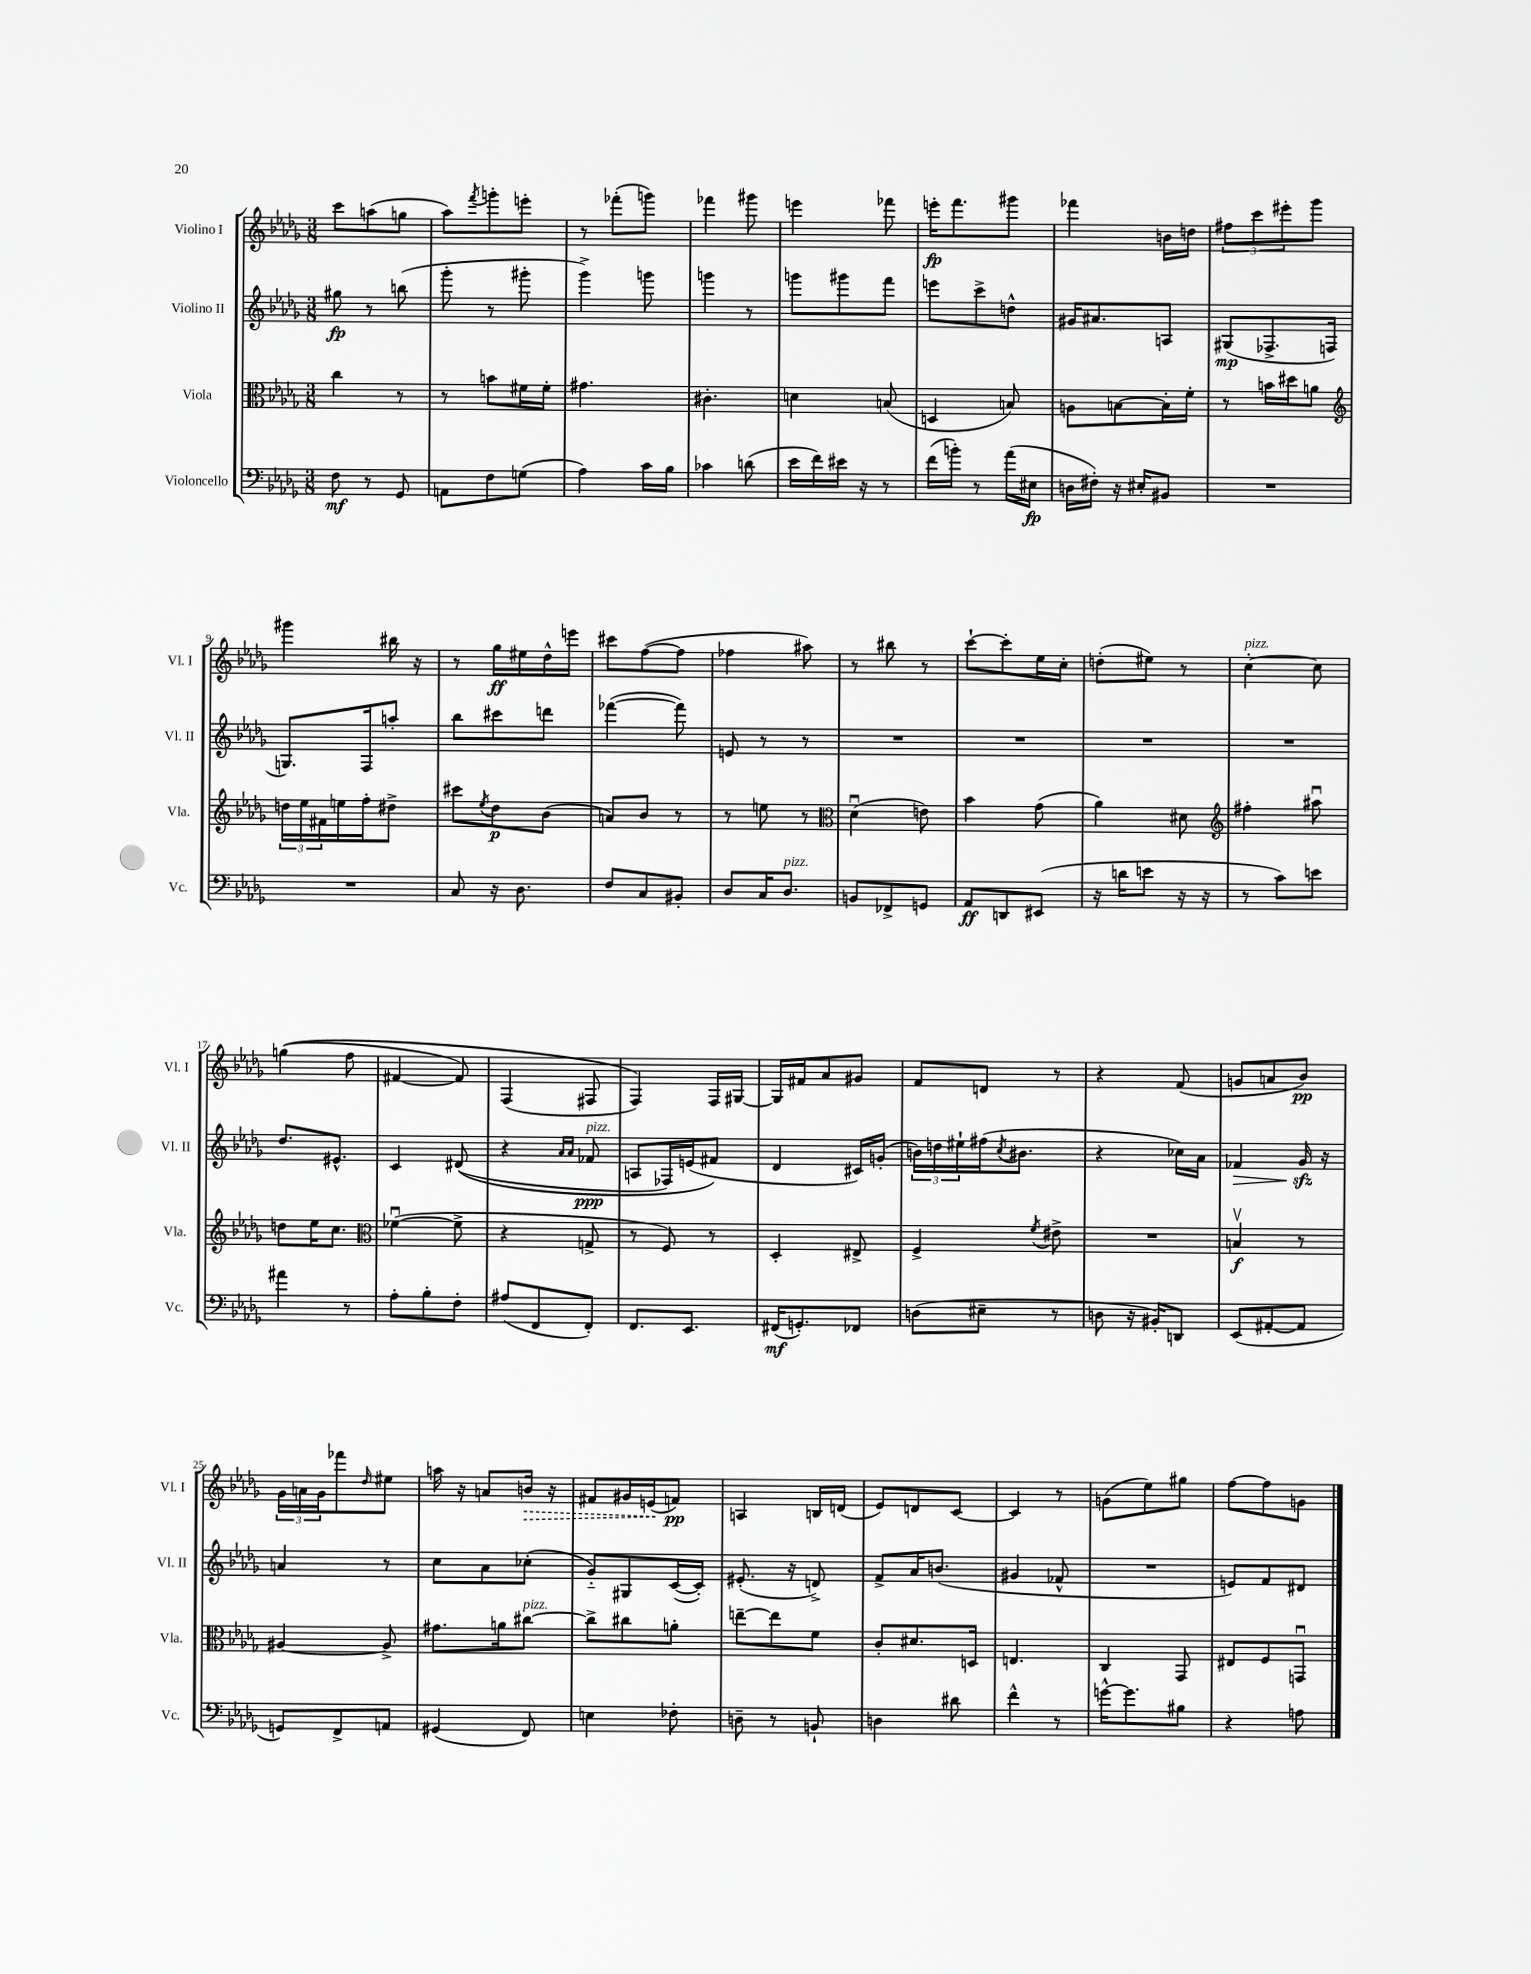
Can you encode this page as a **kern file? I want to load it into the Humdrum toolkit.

**kern	**dynam	**kern	**dynam	**kern	**dynam	**kern	**dynam
*part4	*part4	*part3	*part3	*part2	*part2	*part1	*part1
*staff4	*staff4	*staff3	*staff3	*staff2	*staff2	*staff1	*staff1
*I"Violoncello	*	*I"Viola	*	*I"Violino II	*	*I"Violino I	*
*I'Vc.	*	*I'Vla.	*	*I'Vl. II	*	*I'Vl. I	*
*clefF4	*	*clefC3	*	*clefG2	*	*clefG2	*
*k[b-e-a-d-g-]	*	*k[b-e-a-d-g-]	*	*k[b-e-a-d-g-]	*	*k[b-e-a-d-g-]	*
*M3/8	*	*M3/8	*	*M3/8	*	*M3/8	*
=1	=1	=1	=1	=1	=1	=1	=1
8F\	mf	4cc\	.	8gg#X\	fp	8ccc\L	.
8r	.	.	.	8r	.	(8aan\	.
8GG-/	.	8r	.	(8bbn\	.	8ggn\J	.
=2	=2	=2	=2	=2	=2	=2	=2
8AAn\L	.	8r	.	8ggg-'\	.	8aa-\L)	.
.	.	.	.	.	.	8qfff/	.
8F\	.	8bn\L	.	8r	.	8gggn'\	.
(8Gn\J	.	16f#X\L	.	8ggg#X'\	.	8eeen'\J	.
.	.	16f#'\JJ	.	.	.	.	.
=3	=3	=3	=3	=3	=3	=3	=3
4A-\)	.	4.g#X\	.	4ggg-^\)	.	8r	.
.	.	.	.	.	.	(8fff-X'\L	.
16c\LL	.	.	.	8gggn\	.	8gggn\J)	.
16B-\JJ	.	.	.	.	.	.	.
=4	=4	=4	=4	=4	=4	=4	=4
4c-X\	.	4.c#X'\	.	4gggn\	.	4fff-X\	.
(8dn\	.	.	.	8r	.	8ggg#X\	.
=5	=5	=5	=5	=5	=5	=5	=5
16e-\LL	.	4dn\	.	8gggn\L	.	4eeen\	.
16f\)	.	.	.	.	.	.	.
16e#X\JJ	.	.	.	8ggg#X\	.	.	.
16r	.	.	.	.	.	.	.
8r	.	(8Bn/	.	8fff\J	.	8fff-X\	.
=6	=6	=6	=6	=6	=6	=6	=6
(16f\LL	.	4Dn/	.	8eeen\L	.	16eeen'\KL	fp
16bn'\JJ)	.	.	.	.	.	8.fff\	.
8r	.	.	.	8ccc^\	.	.	.
(16a-\LL	.	8Bn/)	.	8ddn^^\J	.	8ggg#X\J	.
16E#X\JJ	fp	.	.	.	.	.	.
=7	=7	=7	=7	=7	=7	=7	=7
16Dn\LL	.	8An\L	.	16g#X/KL	.	4fff-X\	.
16F#X'\JJ)	.	.	.	8.a#X/	.	.	.
16r	.	[8Bn\	.	.	.	.	.
16E#X'/KL	.	.	.	.	.	.	.
8BB#X/J	.	16B'\L]	.	8An/J	.	16bn\LL	.
.	.	16f'\JJ	.	.	.	16ddn\JJ	.
=8	=8	=8	=8	=8	=8	=8	=8
4.r	.	8r	.	(8G#X/L	mp	12ff#X\L	.
.	.	.	.	.	.	12ccc\	.
.	.	16bn\LL	.	8.F-X^/	.	.	.
.	.	.	.	.	.	12eee#X'\	.
.	.	16dd#X\J	.	.	.	.	.
.	.	8an\J	.	.	.	8ggg-\J	.
.	.	.	.	16Fn/Jk	.	.	.
!!LO:LB:g=z
=9	=9	=9	=9	=9	=9	=9	=9
*	*	*clefG2	*	*	*	*	*
4.r	.	24ddn\LL	.	8.Gn/L)	.	4ggg#X\	.
.	.	24ee-\	.	.	.	.	.
.	.	24f#X\	.	.	.	.	.
.	.	16een\	.	.	.	.	.
.	.	16ff'\J	.	16F/k	.	.	.
.	.	8dd#X^\J	.	8aan'/J	.	16bb#X\	.
.	.	.	.	.	.	16r	.
=10	=10	=10	=10	=10	=10	=10	=10
8C/	.	8ccc#X\L	.	8bb-\L	.	8r	.
.	.	8qee-/	.	.	.	.	.
16r	.	8dd-\	p	8ccc#X\	.	16gg-\LL	ff
8.D-\	.	.	.	.	.	16ee#X\	.
.	.	(8b-\J	.	8dddn\J	.	16dd-^^\	.
.	.	.	.	.	.	16eeen\JJ	.
=11	=11	=11	=11	=11	=11	=11	=11
8F/L	.	8an/L)	.	([4fff-X\	.	8ccc#X\L	.
8C/	.	8b-/J	.	.	.	([8ff\	.
8BB#X'/J	.	8r	.	8fff-\])	.	8ff\J]	.
=12	=12	=12	=12	=12	=12	=12	=12
8D-/L	.	8r	.	8en/	.	4ff-X\	.
16C/K	.	8een\	.	8r	.	.	.
!LO:TX:a:i:t=pizz.	!	!	!	!	!	!	!
8.D-/J	.	.	.	.	.	.	.
.	.	8r	.	8r	.	8aa#X\)	.
=13	=13	=13	=13	=13	=13	=13	=13
*	*	*clefC3	*	*	*	*	*
8BBn/L	.	(4d-u\	.	4.r	.	8r	.
8FF-X^/	.	.	.	.	.	8bb#X\	.
8GGn/J	.	8en\)	.	.	.	8r	.
=14	=14	=14	=14	=14	=14	=14	=14
8AA-/L	ff	4b-\	.	4.r	.	[8ccc`\L	.
8DDn/	.	.	.	.	.	8ccc'\]	.
(8EE#X/J	.	(8g-\	.	.	.	16ee-\L	.
.	.	.	.	.	.	16cc'\JJ	.
=15	=15	=15	=15	=15	=15	=15	=15
16r	.	4a-\)	.	4.r	.	(8ddn'\L	.
16dn\KL	.	.	.	.	.	.	.
8en\J	.	.	.	.	.	8ee#X\J)	.
16r	.	8d#X\	.	.	.	8r	.
16r	.	.	.	.	.	.	.
=16	=16	=16	=16	=16	=16	=16	=16
*	*	*clefG2	*	*	*	*	*
!	!	!	!	!	!	!LO:TX:a:i:t=pizz.	!
8r	.	4ff#X'\	.	4.r	.	[4cc'\	.
8c\L)	.	.	.	.	.	.	.
8en\J	.	8aa#Xu\	.	.	.	8cc\]	.
!!LO:LB:g=z
=17	=17	=17	=17	=17	=17	=17	=17
4a#X\	.	8ddn\L	.	8.dd-/L	.	((4ggn\	.
.	.	16ee-\K	.	.	.	.	.
.	.	8.cc\J	.	8.e#X^^/J	.	.	.
8r	.	.	.	.	.	8ff\	.
=18	=18	=18	=18	=18	=18	=18	=18
*	*	*clefC3	*	*	*	*	*
8A-'\L	.	([4f-Xu\	.	4c/	.	[4f#X/	.
8B-'\	.	.	.	.	.	.	.
8F'\J	.	8f-^\]	.	((8d#X/	.	8f#/])	.
=19	=19	=19	=19	=19	=19	=19	=19
(8A#X/L	.	4r	.	4r	.	(4F/	.
8FF/	.	.	.	.	.	.	.
.	.	.	.	16qqa-/LL	.	.	.
.	.	.	.	16qqa-/JJ	.	.	.
!	!	!	!	!LO:TX:a:i:t=pizz.	!	!	!
8FF'/J)	.	8Gn^/	.	8f-X/	ppp	8F#X/	.
=20	=20	=20	=20	=20	=20	=20	=20
8.FF/L	.	8r	.	8An/L	.	4F/))	.
.	.	8F/)	.	16F-X/L)	.	.	.
8.EE-/J	.	.	.	(16en/J	.	.	.
.	.	8r	.	8f#X/J)	.	16F/LL	.
.	.	.	.	.	.	[16G#X/JJ	.
=21	=21	=21	=21	=21	=21	=21	=21
(16FF#X/KL	mf	4D-'/	.	4d-/	.	16G#/LL]	.
8.GGn'/)	.	.	.	.	.	16f#X/J	.
.	.	.	.	.	.	8a-/	.
8FF-X/J	.	8E#X^/	.	16c#X/LL)	.	8g#X/J	.
.	.	.	.	(16gn'/JJ	.	.	.
=22	=22	=22	=22	=22	=22	=22	=22
(8Dn\L	.	4F^/	.	24bn\LL)	.	8f/L	.
.	.	.	.	24ddn\	.	.	.
.	.	.	.	24ee#X`\	.	.	.
8E#X~\J	.	.	.	(16ff#X\J	.	8dn/J	.
.	.	.	.	8qcc/	.	.	.
.	.	.	.	8.b#X\J	.	.	.
.	.	8qf/	.	.	.	.	.
8r	.	8e#X^\	.	.	.	8r	.
=23	=23	=23	=23	=23	=23	=23	=23
8Dn\	.	4.r	.	4r	.	4r	.
16r	.	.	.	.	.	.	.
16BB#X'/KL)	.	.	.	.	.	.	.
8DDn/J	.	.	.	16cc-X\LL)	.	(8f/	.
.	.	.	.	16a-\JJ	.	.	.
=24	=24	=24	=24	=24	=24	=24	=24
!	!	!	!	!	!LO:HP:b	!	!
(8EE-/L	.	4Bnv/	f	4f-X/	>	8gn/L	.
[8AA#X'/	.	.	.	.	.	8an/	.
8AA#/J]	.	8r	.	16g-zz/	.	8b-/J)	pp
.	.	.	.	16r	]	.	.
!!LO:LB:g=z
=25	=25	=25	=25	=25	=25	=25	=25
8GGn/L)	.	[4A#X/	.	4an/	.	24g-\LL	.
.	.	.	.	.	.	24an\	.
.	.	.	.	.	.	24g-\J	.
8FF^/	.	.	.	.	.	8fff-X\	.
.	.	.	.	.	.	16qqdd-/	.
8AAn/J	.	8A#^/]	.	8r	.	8ee#X\J	.
=26	=26	=26	=26	=26	=26	=26	=26
(4GG#X/	.	8.g#X\L	.	8cc\L	.	16aan\	.
.	.	.	.	.	.	16r	.
.	.	.	.	8a-\	.	8an/L	.
.	.	16an\k	.	.	.	.	.
!	!	!LO:TX:a:i:t=pizz.	!	!	!	!	!
!	!	!	!	!	!	!	!LO:HP:b
8FF/)	.	[8cc#X\J	.	(8cc-X'\J	.	16bn/Jk	>
.	.	.	.	.	.	16r	.
=27	=27	=27	=27	=27	=27	=27	=27
4En\	.	8cc#^\L]	.	8g-/L)	.	8f#X/L	.
.	.	8cc#X\	.	8G#X/	.	16g#X/L	.
.	.	.	.	.	.	(16en/J	.
8F-X'\	.	8an'\J	.	([16c/L	.	8fn/J)	] pp
.	.	.	.	16c'/JJ])	.	.	.
=28	=28	=28	=28	=28	=28	=28	=28
8Dn~\	.	[8een~\L	.	(8.e#X'/	.	4An/	.
8r	.	8ee\]	.	.	.	.	.
.	.	.	.	16r	.	.	.
8BBn`/	.	8f\J	.	8dn^/)	.	16Bn/LL	.
.	.	.	.	.	.	(16dn/JJ	.
=29	=29	=29	=29	=29	=29	=29	=29
4Dn\	.	8c'/L	.	8f^/L	.	8e-/L)	.
.	.	8.d#X/	.	16a-/K	.	8dn/	.
.	.	.	.	(8.bn/J	.	.	.
8d#X\	.	.	.	.	.	[8c/J	.
.	.	16Dn/Jk	.	.	.	.	.
=30	=30	=30	=30	=30	=30	=30	=30
4f^^\	.	4.En/	.	4g#X/	.	4c/]	.
8r	.	.	.	8f-X^^/	.	8r	.
=31	=31	=31	=31	=31	=31	=31	=31
[16gn^^\KL	.	4C/	.	4.r	.	(8gn\L	.
8.g\]	.	.	.	.	.	.	.
.	.	.	.	.	.	8ee-\)	.
8B#X\J	.	8GG-/	.	.	.	8gg#X\J	.
=32	=32	=32	=32	=32	=32	=32	=32
4r	.	8E#X/L	.	8en/L)	.	[8ff\L	.
.	.	8F/	.	8f/	.	8ff\]	.
8An\	.	8GGnu/J	.	8d#X/J	.	8gn\J	.
==	==	==	==	==	==	==	==
*-	*-	*-	*-	*-	*-	*-	*-
